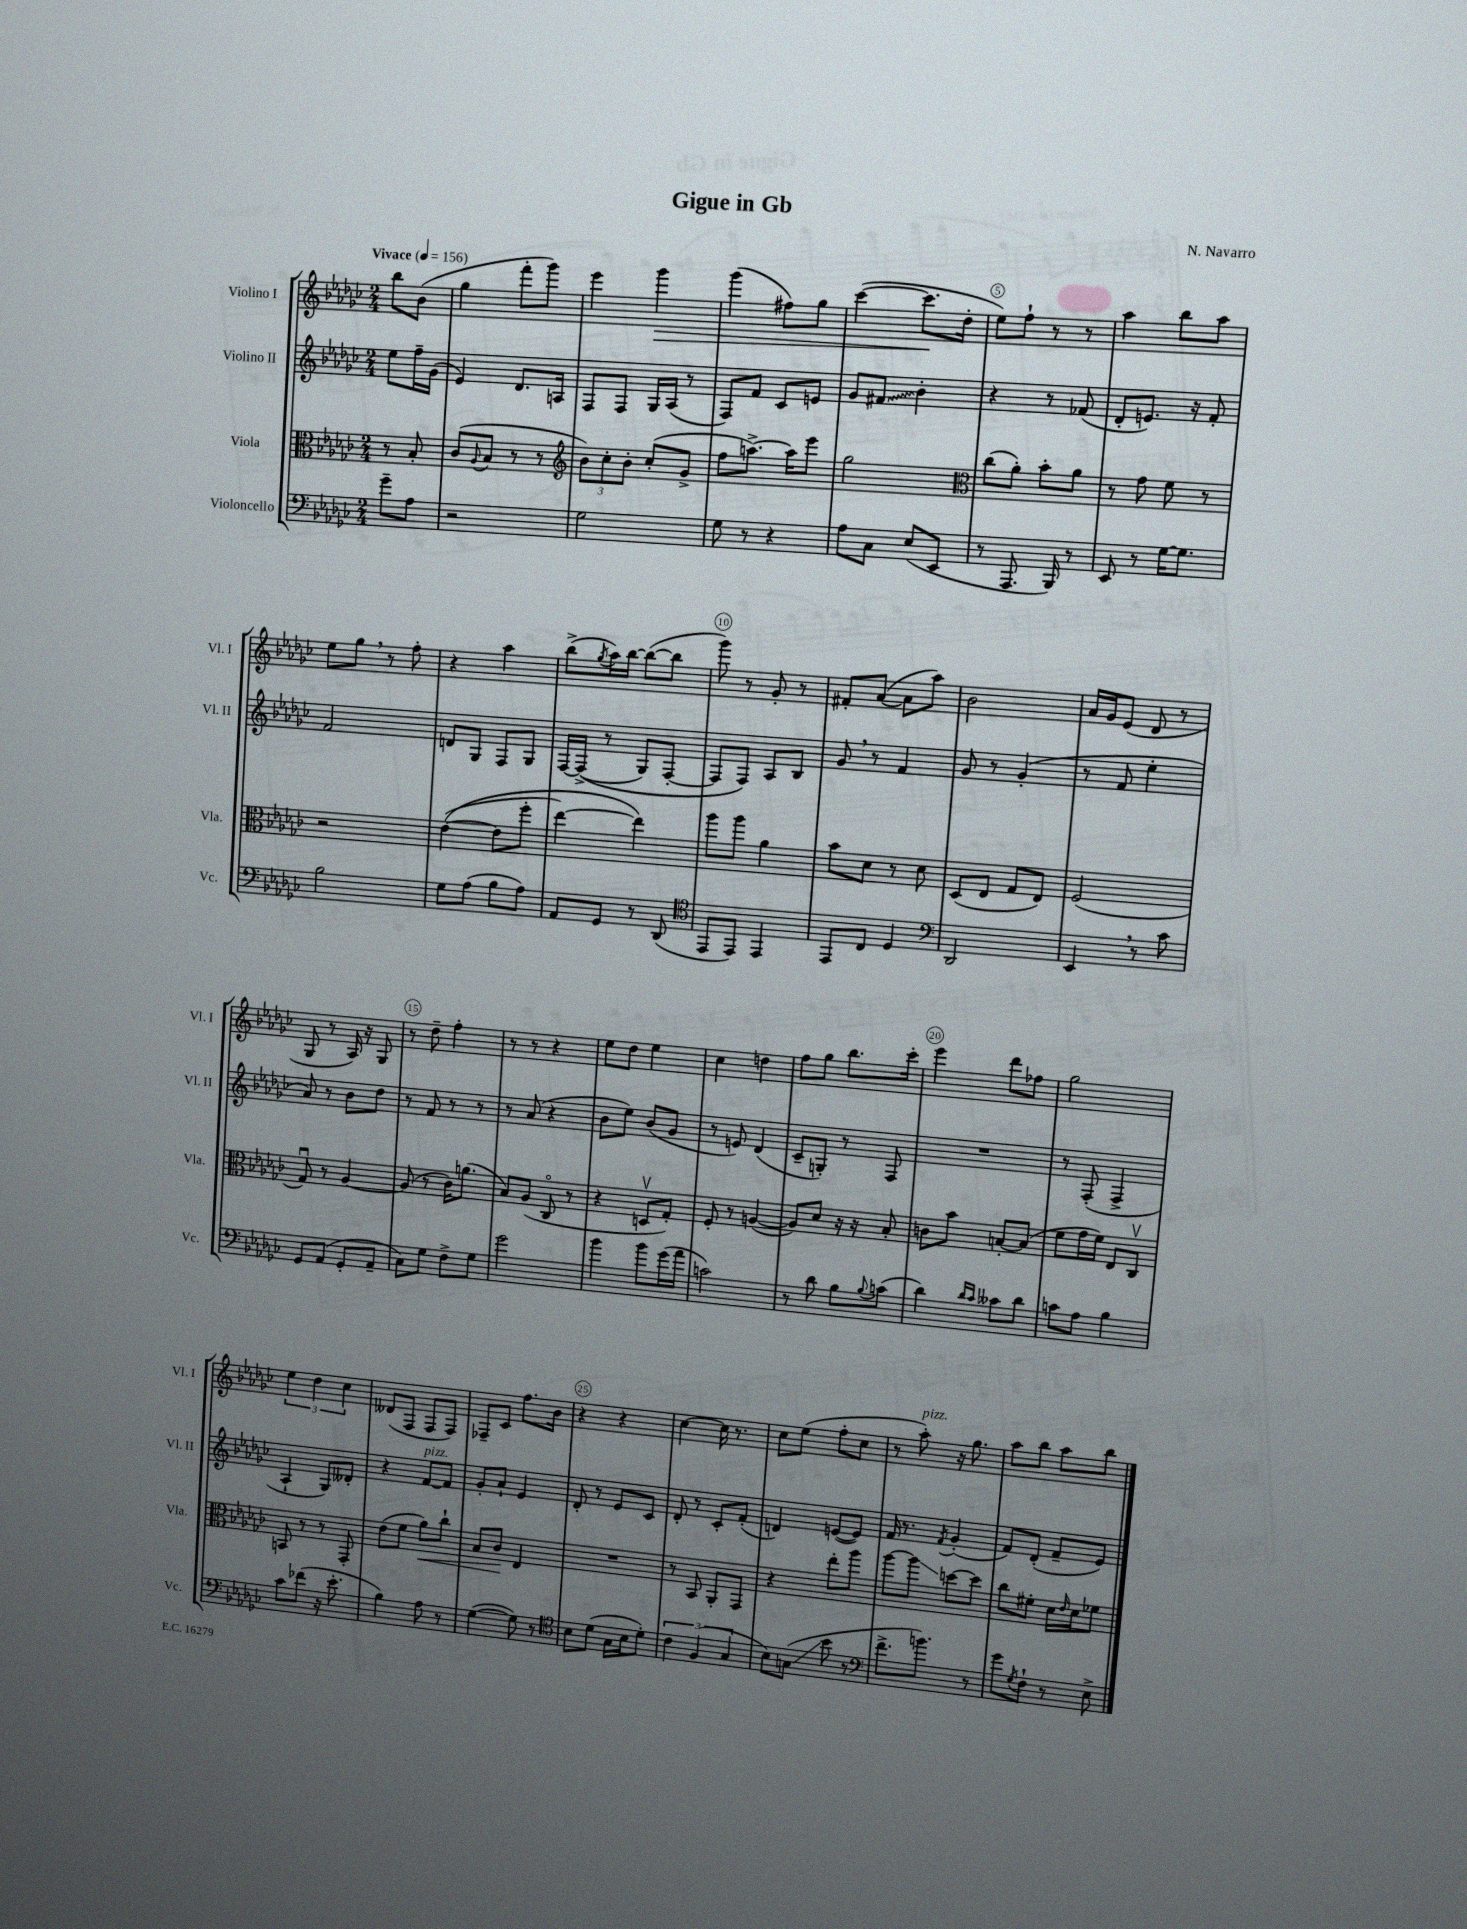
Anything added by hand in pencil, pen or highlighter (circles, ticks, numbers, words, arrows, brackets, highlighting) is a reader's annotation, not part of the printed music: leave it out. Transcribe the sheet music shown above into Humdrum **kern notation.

**kern	**kern	**kern	**kern
*staff4	*staff3	*staff2	*staff1
*clefF4	*clefC3	*clefG2	*clefG2
*k[b-e-a-d-g-c-]	*k[b-e-a-d-g-c-]	*k[b-e-a-d-g-c-]	*k[b-e-a-d-g-c-]
*M2/4	*M2/4	*M2/4	*M2/4
*MM156	*MM156	*MM156	*MM156
8g-~	8r	8ee-	8bb-
8A-	8B-'	16ff~	(8b-
.	.	(16g-	.
=	=	=	=
2r	(8c-	4e-)	4gg-
.	8qqA-	.	.
.	8B-	.	.
.	8r	8.d-	8fff'
.	8r	.	8ggg-)
.	.	16A	.
=	=	=	=
*	*clefG2	*	*
2G-	12b-)	8F	4eee-
.	12cc-'	.	.
.	.	8F	.
.	12b-'	.	.
.	(8cc-'	16G-	4ggg-
.	.	(16A-	.
.	8g-^	8r	.
=	=	=	=
8G-	8ff	8F)	(4ggg-
8r	[8.aa^)	8f	.
4r	.	8c-	8ff#)
.	16aa]	.	.
.	8eee-	8e	8gg-
=	=	=	=
8A-	2gg-	8g-	([4ccc-
8C-	.	8f#	.
(8E-	.	4b-'	8.ccc-]
8EE-	.	.	.
.	.	.	16dd-'
=	=	=	=
*	*clefC3	*	*
8r	(8cc-	4r	8ee-)
8.AAA-	8a-')	.	8ff`
.	8b-'	8r	8r
16BBB-)	.	.	.
8r	8a-	(8f-	8r
=	=	=	=
8EE-	8r	8d-'	4aa-
8r	8g-	8.e)	.
[16G-	8f	.	8bb-
8.G-]	.	16r	.
.	8r	8f'	8aa-
=	=	=	=
2B-	2r	2f	8ee-
.	.	.	8gg-
.	.	.	8r
.	.	.	8ff'
=	=	=	=
8G-	&(([4e-	8d	4r
(8A-	.	8G-	.
8B-	8e-]	8F	4aa-
8A-)	8ff'	8G-	.
=	=	=	=
8AA-	[4ee-)	[16F	(8bb-^
.	.	&((16F^]	.
.	.	.	8qgg-
8GG-	.	8r	16aa-)
.	.	.	[16bb-
8r	4ee-]&)	8G-)	(8bb-_
(8DD-	.	[8F'	8bb-]
=	=	=	=
*clefC4	*	*	*
8EE-	8aa-	8F]	8ggg-)
8EE-)	8aa-	8F&)	8r
4EE-	4a-	8A-	8g-'
.	.	8B-	8r
=	=	=	=
8EE-	8b-	8g-	8f#'
8C-	8d-	8r	([8a-
4D-	8r	4f	8a-]
.	8d-	.	8aa-)
=	=	=	=
*clefF4	*	*	*
2DD-	(8D-	8g-	2b-
.	8E-	8r	.
.	8G-	(4g-'	.
.	8E-)	.	.
=	=	=	=
4EE-	(2F	8r	16a-
.	.	.	16g-
.	.	8f	(8e-
8r	.	4ee-'	8d-
8c-	.	.	8r
=	=	=	=
8GG-	8G-u)	8a-)	8G-
(8AA-	8r	8r	8r
8GG-'	[4A-	8b-	16A-)
.	.	.	16r
8AA-~	.	8dd-	8G-
=	=	=	=
8C-)	(8A-]	8r	8r
8G-	8r	8f	8dd-~
8F^	16c-)	8r	4ff'
.	(8.a	.	.
8G-	.	8r	.
=	=	=	=
2g-	8B-)	8r	8r
.	(8A-	(8a-	8r
.	8C-o	4r	4r
.	8r	.	.
=	=	=	=
4b-	4r	8b-	8ee-
.	.	8ee-)	8dd-
8b-	8Dv	(8b-	4ee-
(16g-	8G-')	8g-	.
16a-	.	.	.
=	=	=	=
2c)	8F'	8r	4cc-
.	8r	8e)	.
.	([4A	(4d-	4dd
=	=	=	=
8r	8A])	8c-~	8ff
8d-	8d-	8G')	8gg-
8B-	16r	8r	8.bb-
.	16r	.	.
8qqB-	.	.	.
(8c	8B-'	8F	.
.	.	.	16ccc-'
=	=	=	=
4d-)	8c	2r	4eee-
.	8b-	.	.
16qqd-	.	.	.
16qqc-	.	.	.
8c--	[8B'	.	8ddd-
8d-	(8B]	.	8ff-
=	=	=	=
8c	8f	8r	2gg-
8A-	16g-	(8F'	.
.	16f)	.	.
4B-	8E-	4F^	.
.	8C-v	.	.
=	=	=	=
8c-	8BB	4A-`	6ee-
(8f-	8r	.	.
.	.	.	6dd-
16r	8r	8G-)	.
8.e-'	.	.	.
.	.	.	6cc-
.	8GG-'	8d--'	.
=	=	=	=
4B-)	(8e-	4r	(8d--
.	8f	.	8F
8A-	8a-)	[8f	8F
8r	8cc-`	8f]	8F)
=	=	=	=
([4G-	8B-	8g-'	8F-~
.	8c-	8a-`	8c-
8G-])	4E-	4e-	8.ff
8r	.	.	.
.	.	.	16b-
=	=	=	=
*clefC4	*	*	*
8B-	2r	8d-'	4r
(8d-	.	8r	.
16G-	.	8e-	4r
16B-	.	.	.
8d-')	.	8c-	.
=	=	=	=
6c-	8r	8d-'	[4cc-
.	8BB-	8r	.
(6F	.	.	.
.	8AA-'	8c-'	16cc-]
.	.	.	8.r
6G-	.	.	.
.	8GG-	(8f'	.
=	=	=	=
8B-)	4r	4d)	8cc-
(8G	.	.	(8ee-
8b-	8ee-'	([8e	8ff'
8r	8aa-	8e])	8cc-
=	=	=	=
*clefF4	*	*	*
8.f^	[8aa-	16f	8r
.	.	8.r	.
.	8aa-]	.	8aa-')
8.b)	.	.	.
.	.	8qf	.
.	[8dd	(4g-'	16r
.	.	.	8.gg-
8r	8dd]	.	.
=	=	=	=
8g-	8cc-	8f)	8aa-
8qG-	.	.	.
8F`	8f#'	(8d-'	8bb-
8r	16d-	8f~	8aa-
.	16qqe-	.	.
.	16d-	.	.
8E-^	8f-	8e-)	8bb-
==	==	==	==
*-	*-	*-	*-
